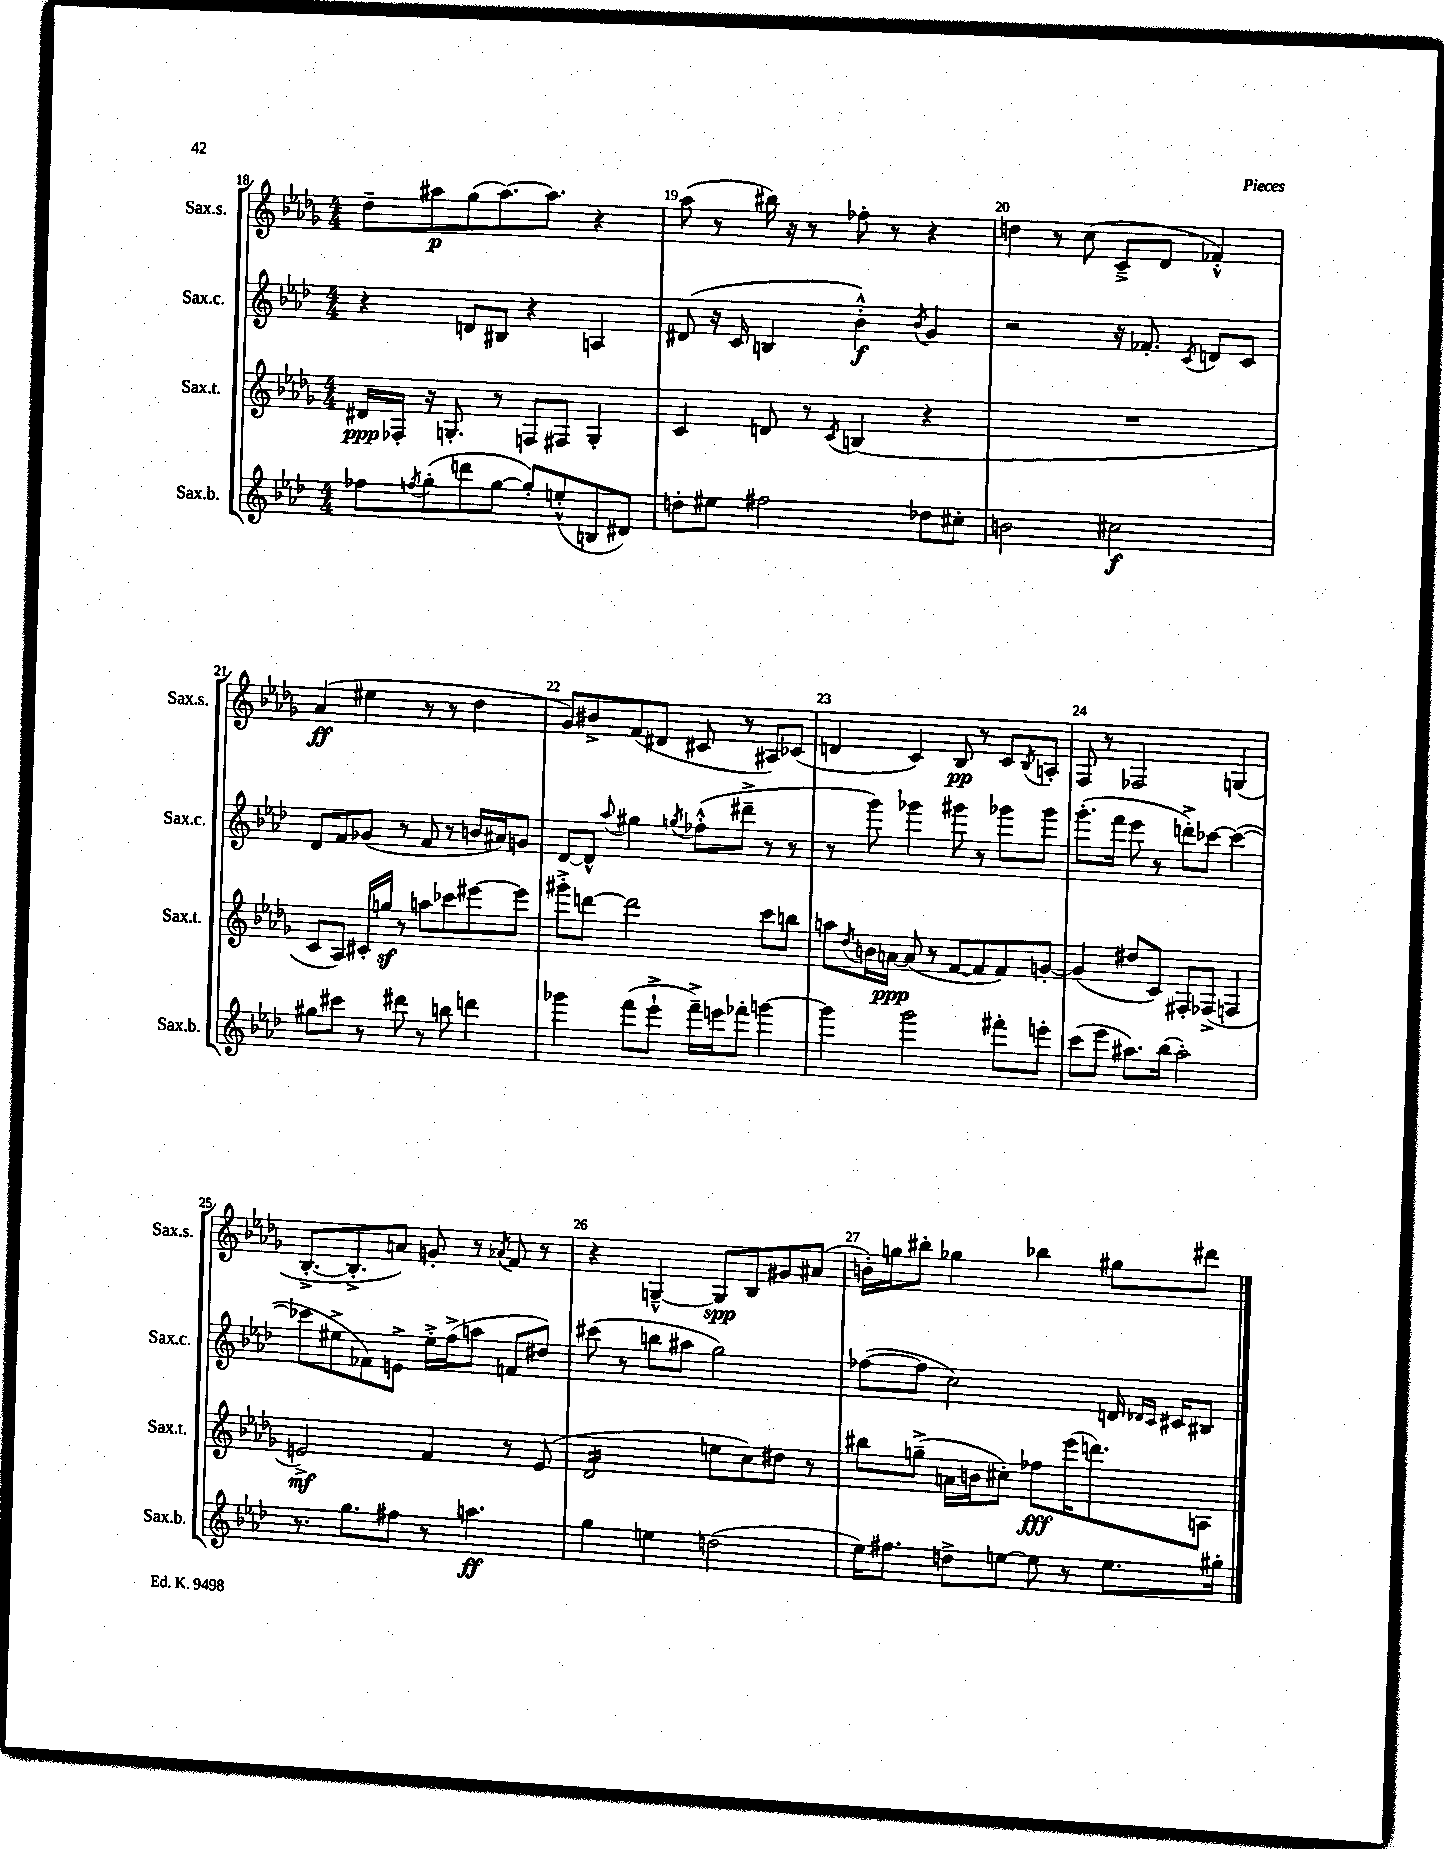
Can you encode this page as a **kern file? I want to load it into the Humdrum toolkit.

**kern	**dynam	**kern	**dynam	**kern	**dynam	**kern	**dynam
*part4	*part4	*part3	*part3	*part2	*part2	*part1	*part1
*staff4	*staff4	*staff3	*staff3	*staff2	*staff2	*staff1	*staff1
*I"Sax.b.	*	*I"Sax.t.	*	*I"Sax.c.	*	*I"Sax.s.	*
*I'Sax.b.	*	*I'Sax.t.	*	*I'Sax.c.	*	*I'Sax.s.	*
*clefG2	*	*clefG2	*	*clefG2	*	*clefG2	*
*k[b-e-a-d-]	*	*k[b-e-a-d-g-]	*	*k[b-e-a-d-]	*	*k[b-e-a-d-g-]	*
*M4/4	*	*M4/4	*	*M4/4	*	*M4/4	*
=18	=18	=18	=18	=18	=18	=18	=18
8ff-X\L	.	16d#X/LL	ppp	4r	.	8dd-~\L	.
.	.	16F-X'/JJ	.	.	.	.	.
8qffn/	.	.	.	.	.	.	.
(8gg'\	.	16r	.	.	.	8aa#X\	p
.	.	8.Gn'/	.	.	.	.	.
8dddn\	.	.	.	8dn/L	.	(8gg-\	.
[8gg\J	.	8r	.	8B#X/J	.	[8.aa#\)	.
8gg'/L])	.	8Fn/L	.	4r	.	.	.
.	.	.	.	.	.	8.aa#\J]	.
(8een'^^/	.	8F#X/J	.	.	.	.	.
8Bn/	.	4G'/	.	4An/	.	4r	.
8d#X/J)	.	.	.	.	.	.	.
=19	=19	=19	=19	=19	=19	=19	=19
8ddn'\L	.	4c/	.	(8d#X/	.	(8aa-\	.
8ee#X\J	.	.	.	16r	.	8r	.
.	.	.	.	16c/	.	.	.
2ff#X\	.	8dn/	.	4Bn/	.	16bb#X\)	.
.	.	.	.	.	.	16r	.
.	.	8r	.	.	.	8r	.
.	.	8qc/	.	.	.	.	.
.	.	(4Bn/	.	4b-'^^\)	f	8ff-X'\	.
.	.	.	.	.	.	8r	.
.	.	.	.	8qb-/	.	.	.
8dd-X\L	.	4r	.	4g/	.	4r	.
8cc#X'\J	.	.	.	.	.	.	.
=20	=20	=20	=20	=20	=20	=20	=20
2bn\	.	1r	.	2r	.	4ddn\	.
.	.	.	.	.	.	8r	.
.	.	.	.	.	.	(8cc\	.
2cc#X\	f	.	.	16r	.	8c~^/L	.
.	.	.	.	8.f-X'/	.	.	.
.	.	.	.	.	.	8d-/J	.
.	.	.	.	8qc/	.	.	.
.	.	.	.	8dn/L	.	4f-X'^^/)	.
.	.	.	.	8c/J	.	.	.
!!LO:LB:g=z
=21	=21	=21	=21	=21	=21	=21	=21
8gg#X\L	.	8c/L	.	8d-/L	.	(4a-/	ff
8ccc#X\J	.	8A-/J)	.	8f/	.	.	.
8r	.	16c#X'/LL	.	(8g-X/J	.	4ee#X\	.
.	.	16ggnz/JJ	.	.	.	.	.
8ddd#X\	.	8r	.	8r	.	.	.
8r	.	8aan\L	.	8f/	.	8r	.
8bbn\	.	8ccc-X\	.	8r	.	8r	.
4dddn\	.	[8eee#X\	.	16bn/LL	.	4dd-\	.
.	.	.	.	16a#X/J)	.	.	.
.	.	8eee#\J]	.	8gn/J	.	.	.
=22	=22	=22	=22	=22	=22	=22	=22
4ggg-X\	.	8ggg#X'^\L	.	[8d-/L	.	8g-/L)	.
.	.	[8dddn\J	.	8d-^^/J]	.	8b#X^/	.
.	.	.	.	8qqaa-/	.	.	.
(8fff\L	.	2ddd\]	.	4gg#X\	.	(8f/	.
8eee-`^\J	.	.	.	.	.	8d#X/J	.
.	.	.	.	8qggn/	.	.	.
16fff~^\LL)	.	.	.	(8ff-X'^^\L	.	8c#X/	.
16eeen\J	.	.	.	.	.	.	.
8fff-X'\J	.	.	.	8ddd#X~^\J	.	8r	.
[4gggn\	.	8ccc\L	.	8r	.	8A#X/L)	.
.	.	8bbn\J	.	8r	.	(8c-X/J	.
=23	=23	=23	=23	=23	=23	=23	=23
4ggg\]	.	8aan\L	.	8r	.	4dn/	.
.	.	8qdd-/	.	.	.	.	.
.	.	16bn\L	.	8ggg\)	.	.	.
.	.	[16an\JJ	ppp	.	.	.	.
2ggg\	.	(8a/]	.	4ggg-X\	.	4c/)	.
.	.	8r	.	.	.	.	.
.	.	[8f/L	.	8ggg#X\	.	8B-/	pp
.	.	8f/]	.	8r	.	8r	.
8fff#X'\L	.	8f/)	.	8ggg-X\L	.	8c/L	.
.	.	.	.	.	.	8qB-/	.
8eeen'\J	.	[8gn'/J	.	8ggg-\J	.	8An'/J	.
=24	=24	=24	=24	=24	=24	=24	=24
(8ccc\L	.	(4g/]	.	(8.ggg'\L	.	8F/	.
8eee-\J	.	.	.	.	.	8r	.
.	.	.	.	16fff\Jk	.	.	.
8.aa#X\L)	.	8dd#X/L	.	8eee-\	.	2F-X/	.
.	.	8c/J)	.	8r	.	.	.
(16bb-\Jk	.	.	.	.	.	.	.
2aa#'\)	.	8F#X'/L	.	8dddn'^\L)	.	.	.
.	.	(8F-X^/J	.	[8ccc-X\J	.	.	.
.	.	4Fn/	.	(4ccc-\_	.	(4Gn/	.
!!LO:LB:g=z
=25	=25	=25	=25	=25	=25	=25	=25
8.r	.	2en^/)	mf	8ccc-X\L]	.	[8.B-'^/L	.
.	.	.	.	8ee#X^\	.	.	.
8.gg\L	.	.	.	.	.	8.B-'^/]	.
.	.	.	.	8f-X\)	.	.	.
8ff#X\J	.	.	.	8en^\J	.	8an/J)	.
8r	.	4f/	.	16ee#'^\LL	.	8gn'/	.
.	.	.	.	(16ff^\J	.	.	.
4.aan\	ff	.	.	8aan\J	.	8r	.
.	.	.	.	.	.	8qa-X/	.
.	.	8r	.	8fn/L	.	8f/	.
.	.	(8e/	.	8dd#X/J)	.	8r	.
=26	=26	=26	=26	=26	=26	=26	=26
*	*	*tremolo	*	*	*	*	*
4gg\	.	16d-/LL	.	(8ccc#X\	.	4r	.
.	.	16d-/	.	.	.	.	.
.	.	16d-/	.	8r	.	.	.
.	.	16d-/	.	.	.	.	.
4een\	.	16d-/	.	8bbn\L	.	[4Gn~^^/	.
.	.	16d-/	.	.	.	.	.
.	.	16d-/	.	8aa#X\J	.	.	.
.	.	16d-/JJ	.	.	.	.	.
*	*	*Xtremolo	*	*	*	*	*
(2ddn\	.	8een\L	.	2gg\)	.	8G/L]	spp
.	.	8cc\)	.	.	.	8B-/	.
.	.	8dd#X\J	.	.	.	8g#X/	.
.	.	8r	.	.	.	(8a#X/J	.
=27	=27	=27	=27	=27	=27	=27	=27
16ee-\KL)	.	8bb#X\L	.	([8ff-X\L	.	16bn'\LL)	.
8.ff#X\J	.	.	.	.	.	16ggn\J	.
.	.	(8ggn~^\J	.	8ff-\J]	.	8bb#X'\J	.
8ddn^\L	.	16an\LL	.	2cc\)	.	4gg-X\	.
.	.	16bn\J	.	.	.	.	.
[8een\J	.	8cc#X'\J)	.	.	.	.	.
8ee\]	.	8ff-X\L	fff	.	.	4bb-X\	.
8r	.	(16eee-\K	.	.	.	.	.
.	.	8.dddn\)	.	.	.	.	.
8.ee\L	.	.	.	16dn/	.	8gg#X\L	.
.	.	.	.	16qqd-X/LL	.	.	.
.	.	.	.	16qqc/JJ	.	.	.
.	.	.	.	16c#X/KL	.	.	.
.	.	8An\J	.	8B#X/J	.	8ddd#X\J	.
16gg#X'\Jk	.	.	.	.	.	.	.
==	==	==	==	==	==	==	==
*-	*-	*-	*-	*-	*-	*-	*-
